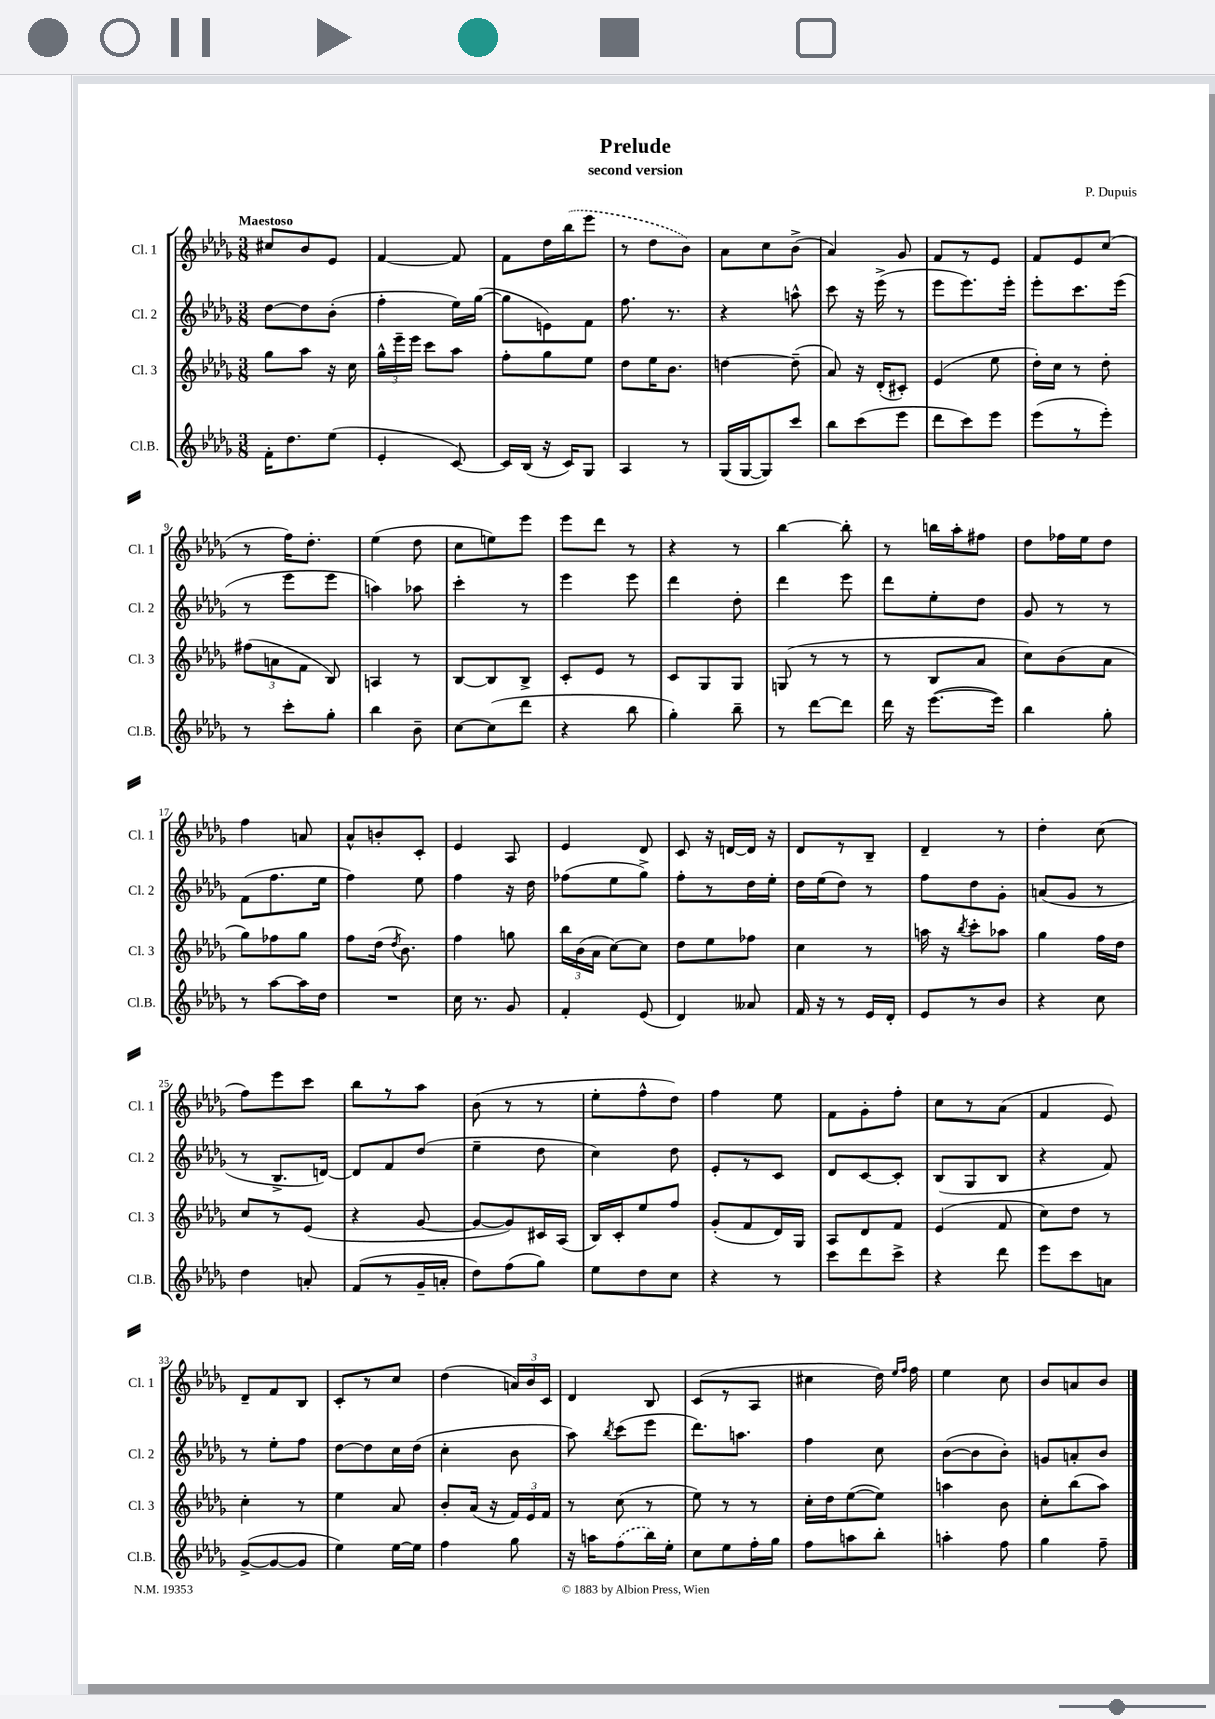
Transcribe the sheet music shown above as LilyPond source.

\header { title = "Prelude" composer = "P. Dupuis" subtitle = "second version" }
<<
\new StaffGroup <<
\new Staff = "s0" \with { instrumentName = "Cl. 1" shortInstrumentName = "Cl. 1" } {
    \clef treble \key des \major \numericTimeSignature \time 3/8 \tempo "Maestoso"
    \autoBeamOff cis''8[ bes'8 ees'8] |
    f'4~ f'8 |
    f'8[ des''16 \once \slurDashed bes''16( ees'''8] |
    r8 des''8[ bes'8]) |
    aes'8[ c''8 bes'8]->( |
    aes'4) ges'8 |
    f'8[ r8 ees'8] |
    f'8[ ees'8 c''8]( |
    r8 f''16[) des''8.]-. |
    ees''4( des''8 |
    c''8[ e''8) ees'''8] |
    ees'''8[ des'''8] r8 |
    r4 r8 |
    bes''4~ bes''8-. |
    r8 b''16[ aes''16-. fis''8] |
    des''8[ fes''16 ees''16 des''8] |
    f''4 a'8 |
    aes'8[-^ b'8-. c'8]-. |
    ees'4 aes8 |
    ees'4 des'8 |
    c'8 r16 d'16[~ d'16] r16 |
    des'8[ r8 bes8]-- |
    des'4-- r8 |
    des''4-. c''8( |
    f''8[) ees'''8 c'''8] |
    bes''8[ r8 aes''8] |
    bes'8( r8 r8 |
    ees''8[-. f''8-^ des''8]) |
    f''4 ees''8 |
    f'8[ ges'8-. f''8]-. |
    c''8[ r8 aes'8]( |
    f'4 ees'8) |
    des'8[-- f'8 bes8] |
    c'8[-. r8 c''8] |
    des''4( \tuplet 3/2 { a'16[) bes'16 c'16] } |
    des'4 bes8 |
    c'8[( r8 aes8] |
    cis''4 des''16) \grace { ees''16[ f''16] } f''16 |
    ees''4 c''8 |
    bes'8[ a'8 bes'8] \bar "|." |
}
\new Staff = "s1" \with { instrumentName = "Cl. 2" shortInstrumentName = "Cl. 2" } {
    \clef treble \key des \major \numericTimeSignature \time 3/8
    \autoBeamOff des''8[~ des''8 bes'8]-.( |
    f''4-. ees''16[) ges''16]~( |
    ges''8[ e'8) f'8] |
    f''8. r8. |
    r4 a''8-^ |
    c'''8 r16 ees'''16->( r8 |
    ees'''8[ ees'''8.) ees'''16]-. |
    ees'''8[-. c'''8. ees'''16]( |
    r8 ees'''8[ ees'''8] |
    a''4) aes''8 |
    c'''4-. r8 |
    ees'''4 ees'''8 |
    des'''4 des''8-. |
    des'''4 ees'''8 |
    des'''8[ ees''8-. des''8] |
    ges'8 r8 r8 |
    f'8[( f''8. ees''16] |
    f''4) ees''8 |
    f''4 r16 des''16 |
    fes''8[( ees''8 ges''8]->) |
    f''8[-. r8 des''16 ees''16]-. |
    des''16[ ees''16( des''8]) r8 |
    f''8[ des''8 ges'8]-. |
    a'8[( ges'8] r8 |
    r8 bes8.[-> d'16]~) |
    d'8[ f'8 des''8]( |
    ees''4-- des''8 |
    c''4) des''8 |
    ees'8[-. r8 c'8] |
    des'8[ c'8~ c'8]-. |
    bes8[( ges8 bes8] |
    r4 f'8) |
    r8 ees''8[-. f''8] |
    des''8[~ des''8 c''16 des''16]( |
    c''4-. bes'8 |
    aes''8) \acciaccatura { bes''8 } c'''8[( ees'''8] |
    des'''8.[) a''8.] |
    f''4 c''8 |
    bes'8[~( bes'8 bes'8]-.) |
    g'8[ a'8-. bes'8] \bar "|." |
}
\new Staff = "s2" \with { instrumentName = "Cl. 3" shortInstrumentName = "Cl. 3" } {
    \clef treble \key des \major \numericTimeSignature \time 3/8
    \autoBeamOff ges''8[ aes''8] r16 c''16 |
    \tuplet 3/2 { ges''16[-^ ees'''16-- ees'''16] } c'''8[ aes''8] |
    f''8[-. ges''8 ees''8] |
    des''8[ ees''16 bes'8.] |
    d''4~ d''8--( |
    aes'8) r16 des'16[-.( cis'8]-.) |
    ees'4( ees''8 |
    des''16[-.) c''16] r8 des''8-. |
    \tuplet 3/2 { fis''8[( a'8 f'8] } bes8) |
    a4 r8 |
    bes8[~ bes8 bes8]-> |
    c'8[-. ees'8] r8 |
    c'8[ ges8 ges8] |
    g8( r8 r8 |
    r8 bes8[ aes'8] |
    c''8[) bes'8( aes'8] |
    ges''8[) fes''8 ges''8] |
    f''8[ des''16]( \acciaccatura { des''8 } bes'8.) |
    f''4 g''8 |
    \tuplet 3/2 { bes''16[ bes'16( aes'16] } c''8[~) c''8] |
    des''8[ ees''8 fes''8] |
    c''4 r8 |
    a''16 r16 \acciaccatura { bes''8 } c'''8[-. aes''8] |
    ges''4 f''16[ des''16] |
    c''8[ r8 ees'8]( |
    r4 ges'8~ |
    ges'8[~ ges'8) cis'16 aes16]( |
    bes16[) c'16-. ees''8 f''8] |
    ges'8[-.( f'8 des'16) ges16] |
    aes8[ des'8 f'8] |
    ees'4( f'8 |
    c''8[) des''8] r8 |
    c''4-. r8 |
    ees''4 aes'8 |
    bes'8[-. aes'16]( r16 \tuplet 3/2 { f'16[) ees'16 f'16] } |
    r8 c''8( r8 |
    ees''8) r8 r8 |
    c''16[-. des''16 ees''8~( ees''8]) |
    a''4 bes'8 |
    c''8[-. bes''8( aes''8]) \bar "|." |
}
\new Staff = "s3" \with { instrumentName = "Cl.B." shortInstrumentName = "Cl.B." } {
    \clef treble \key des \major \numericTimeSignature \time 3/8
    \autoBeamOff f'16[-. des''8. ees''8]( |
    ees'4-. c'8~) |
    c'16[ bes16]( r16 c'16[) ges8] |
    aes4 r8 |
    ges16[( ges16~ ges8) c'''8] |
    bes''8[ c'''8( ees'''8] |
    des'''8[ c'''8) ees'''8] |
    ees'''8[( r8 ees'''8]-.) |
    r8 c'''8[-. ges''8]-. |
    bes''4 bes'8-- |
    c''8[~ c''8( des'''8] |
    r4 bes''8 |
    ges''4-.) bes''8-- |
    r8 des'''8[~ des'''8] |
    des'''16 r16 ees'''8.[~( ees'''16]) |
    bes''4 ges''8-. |
    r8 aes''8[~ aes''16 des''16] |
    R4. |
    c''16 r8. ges'8 |
    f'4-. ees'8( |
    des'4) aeses'8 |
    f'16 r16 r8 ees'16[ des'16]-. |
    ees'8[ r8 bes'8] |
    r4 c''8 |
    des''4 a'8-. |
    f'8[( r8 ges'16-- a'16]-. |
    des''8[) f''8( ges''8]) |
    ees''8[ des''8 c''8] |
    r4 r8 |
    c'''8[ des'''8 c'''8]-> |
    r4 des'''8 |
    ees'''8[ c'''8 a'8] |
    ges'8[~->( ges'8~ ges'8] |
    ees''4) ees''16[~ ees''16] |
    f''4 ges''8 |
    r16 a''16[ \once \slurDashed f''8( bes''16) ees''16]-. |
    c''8[ ees''8 f''16-. ges''16] |
    f''8[ a''8 bes''8]-. |
    a''4-. f''8 |
    ges''4 f''8-- \bar "|." |
}
>>
>>
